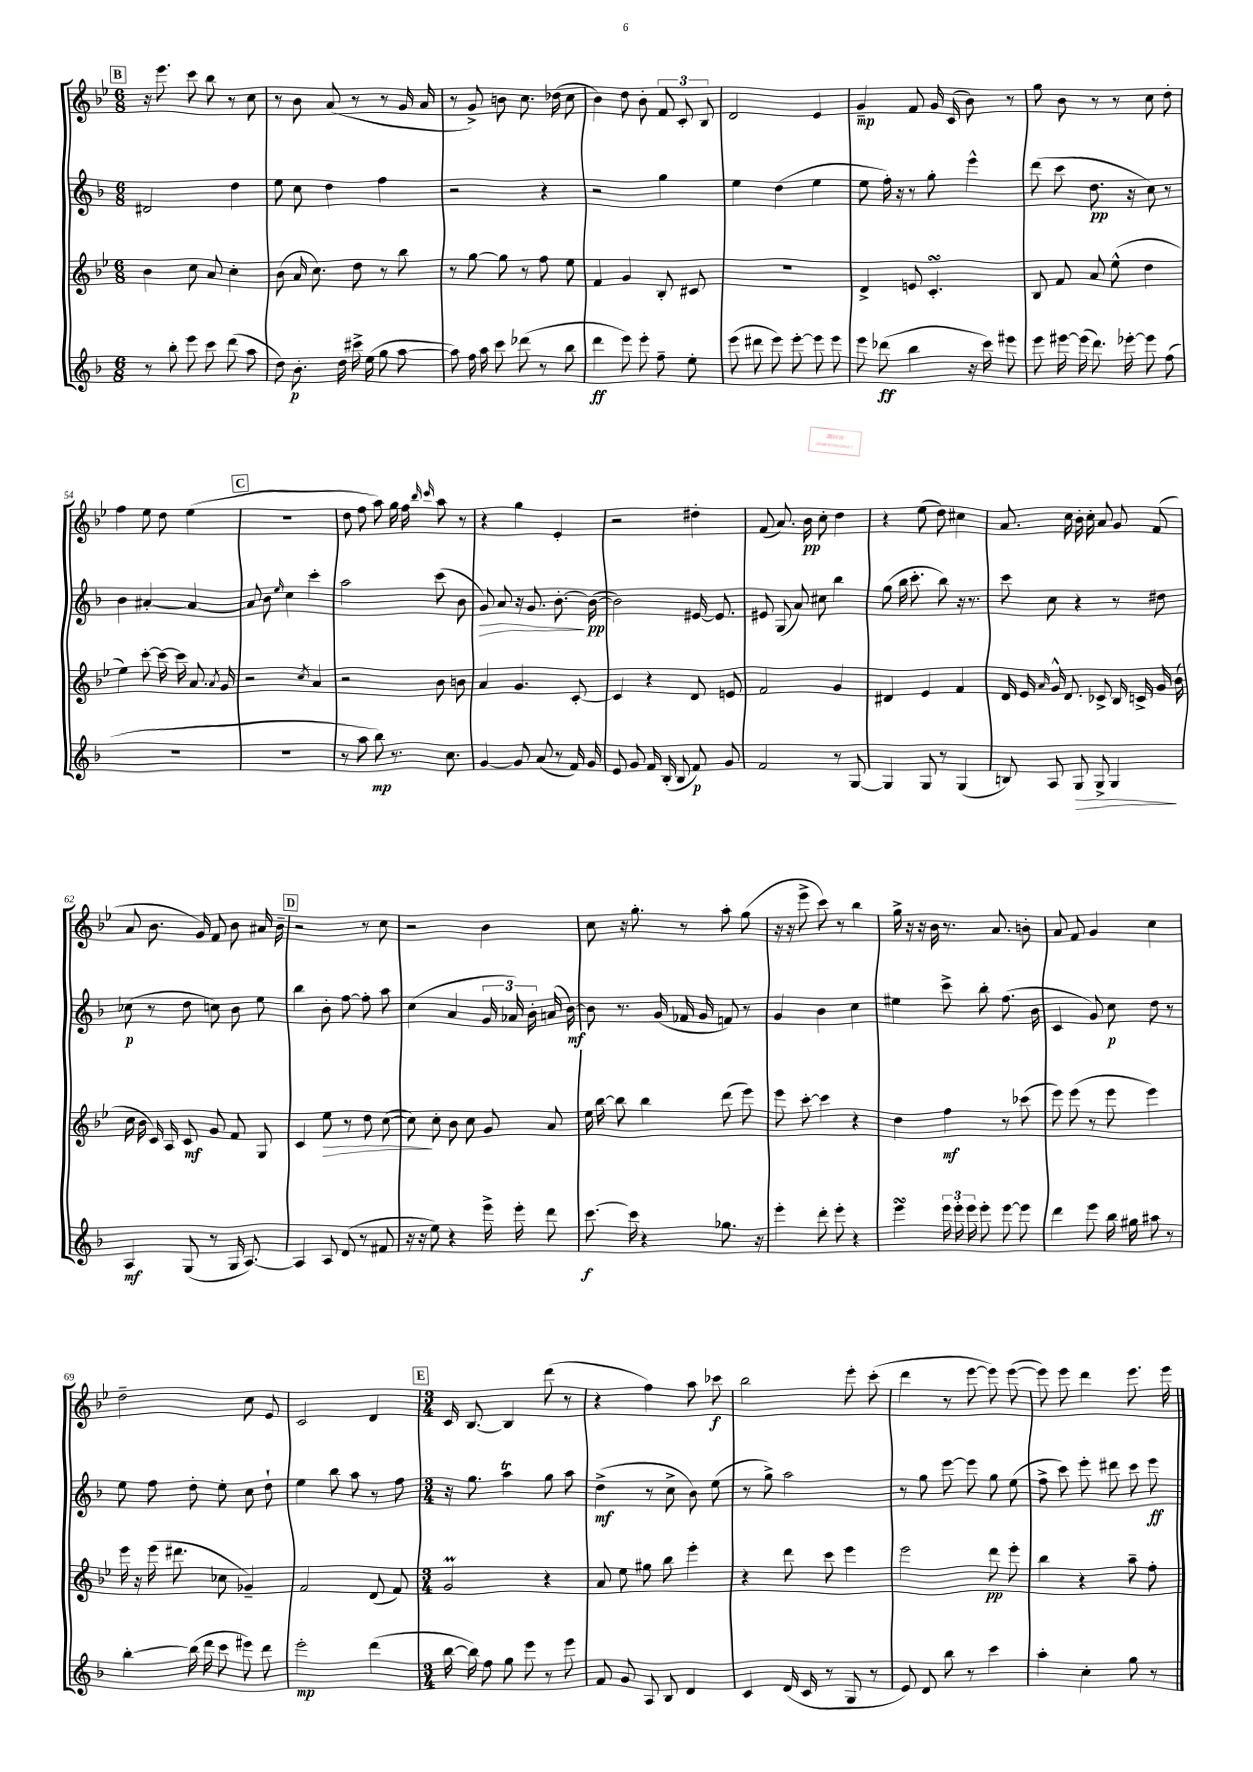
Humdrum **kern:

**kern	**kern	**kern	**kern
*staff4	*staff3	*staff2	*staff1
*clefG2	*clefG2	*clefG2	*clefG2
*k[b-]	*k[b-e-]	*k[b-]	*k[b-e-]
*M6/8	*M6/8	*M6/8	*M6/8
8r	4b-	2d#	16r
.	.	.	8.eee-
8bb-'	.	.	.
8eee	8cc	.	8ccc
8ccc	8a	.	8bb-
(8ddd	4cc'	4dd	8r
8aa	.	.	8cc
=	=	=	=
8dd)	(8b-	8ee	8r
8.b-'	16a	8cc	8b-
.	8.cc)	.	.
.	.	4dd	(8a
16dd	.	.	.
16ccc#^	8dd	.	8r
(16ee	.	.	.
8gg	8r	4ff	8r
[8aa	8bb-	.	16g
.	.	.	16a
=	=	=	=
8aa])	8r	2r	8r
16ff	[8gg	.	8g^)
16aa	.	.	.
8ccc	8gg]	.	8b
(8ddd-	8r	.	8.cc
8r	8ff	4r	.
.	.	.	(16dd-
8bb-	8ee-	.	8cc
=	=	=	=
4ddd	4f	2r	4b-)
8eee)	4g	.	8dd
8eee'	.	.	8b-'
8ff~	8B-'	4gg	12f
.	.	.	12c'
8ee'	8c#	.	.
.	.	.	12B-
=	=	=	=
(8eee	2.r	4ee	2d
8ddd#	.	.	.
8eee)	.	(4dd	.
[8eee'	.	.	.
8eee]	.	4ee	4e-
8eee	.	.	.
=	=	=	=
8eee	4d^	8ee	4g~
(8ddd-	.	16ff')	.
.	.	16r	.
4bb-	8e	8r	8f
.	4.c'	8gg'	16g
.	.	.	(16c
16r	.	4eee^^	8b-)
16ccc)	.	.	.
8eee#	.	.	8r
=	=	=	=
8eee	8B-	(8ddd	8gg
[16eee#	8f	8ccc	8b-
(16eee#]	.	.	.
8.ddd)	8a	8.dd	8r
.	(8ee-^^	.	8r
[16eee-'	.	16r	.
8eee-]	4dd	8cc)	8cc
(8ff	.	8r	8dd'
=	=	=	=
2.r	4ee-)	4b-	4ff
.	[8ccc'	[4a#'	8ee-
.	16ccc_	.	8dd
.	16ccc]	.	.
.	8.a	4a#_	(4ee-
.	8qa	.	.
.	16g	.	.
=	=	=	=
2.r	2r	8a#]	2.r
.	.	8b-	.
.	.	16qqee	.
.	.	4cc	.
.	8qcc	.	.
.	4a	4ccc'	.
=	=	=	=
8r	2r	2aa	8dd
8aa	.	.	8ff
8bb-)	.	.	8aa)
8.r	.	.	16gg
.	.	.	16ff
.	.	.	16qqbb-
.	.	.	16qqccc
.	8b-	(8ccc	8aa
8.cc	.	.	.
.	8b	8b-	8r
=	=	=	=
[4g	4a	8g)	4r
.	.	8a	.
8g]	4.g	16r	4gg
.	.	8.g	.
(8a	.	.	.
8r	.	[8.b-'	4e-'
16f)	[8c'	.	.
16g	.	(16b-_	.
=	=	=	=
8e	4c]	2b-])	2r
8g	.	.	.
16f	4r	.	.
(16B-'	.	.	.
8B-	.	.	.
8f)	8d	[16e#	4dd#'
.	.	8.e#]	.
8g	8e	.	.
=	=	=	=
2f	2f	8e#	(8f
.	.	(8G	8.a)
.	.	8a)	.
.	.	.	16b-
.	.	8cc#	8cc'
8r	4g	4bb-	4dd
[8G	.	.	.
=	=	=	=
4G]	4d#	(8gg	4r
.	.	16bb-	.
.	.	8.ccc'	.
8G	4e-	.	(8ee-
8r	.	8bb-)	8dd)
(4G	4f	16r	4cc#
.	.	8.r	.
=	=	=	=
8B)	16d	8ccc	8.a
.	16e-	.	.
.	16qqa	.	.
8A	16g^^	8cc	.
.	8.d	.	16cc
8G	.	4r	16b-'
.	.	.	16cc'
8G^	8c-^	.	8a
4G	16B-	8r	8g
.	16c^	.	.
.	16g	8dd#	(8f
.	(16b-	.	.
=	=	=	=
4A	16cc	(8cc-	8a
.	16b-	.	.
.	16c)	8r	8.b-
.	16A	.	.
(8G	8c	8dd	.
.	.	.	16g)
8r	8g	8cc)	8f
16G	8f	8b-	8b-
[8.A)	.	.	.
.	8G	8ee	16a#
.	.	.	16b-~
=	=	=	=
4A]	4c	4bb-	2r
8A	8ee-	8b-'	.
(8d	8r	[8ff	.
8r	8dd	8ff']	8r
8f#	([8cc	8aa	8cc
=	=	=	=
16r	8cc])	(4cc	2r
16r	.	.	.
8ee)	8cc'	.	.
4r	8b-	4a	.
.	8cc	.	.
16eee^	8g	24g	4b-
.	.	24a-)	.
16eee'	.	.	.
.	.	24b-'	.
8ddd	8a	(16a	.
.	.	[16b-)	.
=	=	=	=
[8.ccc	16ee-	8b-]	8cc
.	[16bb-	.	.
.	8bb-]	8.r	16r
16ccc]	.	.	8.gg'
4r	4bb-	.	.
.	.	(16g	.
.	.	16f-	8r
.	.	16g	.
8.gg-	(8ddd	8f)	8aa'
.	8eee-)	8r	(8gg
16r	.	.	.
=	=	=	=
4eee'	8eee-	4g	16r
.	.	.	16r
.	[8ccc'	.	8eee-^
8ddd'	4ccc]	4b-	8ccc)
8eee'	.	.	8r
4r	4r	4cc	4bb-
=	=	=	=
4eee	4dd	4ee#	16gg^
.	.	.	16r
.	.	.	16r
.	.	.	16b-
24eee	4ff	8ccc^	8.r
24eee'	.	.	.
24eee	.	.	.
8eee'	.	8bb-'	.
.	.	.	8.a
[8eee	8r	(8.ff	.
8eee]	(8ccc-	.	8b'
.	.	16b-	.
=	=	=	=
4ddd	8eee-)	4c	8a
.	(8eee-	.	8f
8eee	8r	8g)	4g
16bb-	8eee-	8cc	.
16gg#	.	.	.
8aa#	4eee-)	8dd	4cc
8r	.	8r	.
=	=	=	=
[4bb-'	16eee-	8ee	2dd~
.	16r	.	.
.	(16eee-	8ff	.
.	8.ddd#	.	.
(16bb-]	.	8dd'	.
16ddd	.	.	.
8ccc	8cc-	8ee'	.
8eee#)	4g-~)	8cc	8cc
8ddd	.	8dd`	8e-
=	=	=	=
2eee'	2f	4ee	2c
.	.	8bb-	.
.	.	8aa	.
(4ddd	(8d	8r	4d
.	8f)	8ff	.
=	=	=	=
*M3/4	*M3/4	*M3/4	*M3/4
[16bb-	2g	16r	16c
16bb-])	.	8.gg	[8.B-
8ff	.	.	.
8gg	.	4aa	4B-]
8eee	.	.	.
8r	4r	8gg	(8ddd
8eee	.	8aa	8r
=	=	=	=
8f	8a	(4dd^	4r
8g	8ee-	.	.
8A	8gg#	8r	4ff)
8B-	8bb-	8cc^	.
4d	4eee-'	8b-)	8aa
.	.	(8ee	8ccc-
=	=	=	=
4c	4r	8r	2bb-
.	.	8gg^)	.
(16d	8ddd	2aa	.
16c	.	.	.
8r	8ccc	.	.
8G	4eee-	.	8eee-'
8r	.	.	(8ccc'
=	=	=	=
8e)	2eee-	8r	4ddd
8d	.	8gg	.
8bb-	.	[8eee	8r
8r	.	8eee]	[8eee-
4ccc	8ddd	8gg	8eee-])
.	8eee-'	(8ee	([8eee-
=	=	=	=
4aa'	4bb-	8ff^	8eee-])
.	.	8ccc)	8eee-
4cc'	4r	8eee'	4ddd
.	.	8ddd#	.
8gg	8aa~	8ccc	8.eee-
8r	8ff'	8eee	.
.	.	.	16eee-
==	==	==	==
*-	*-	*-	*-
